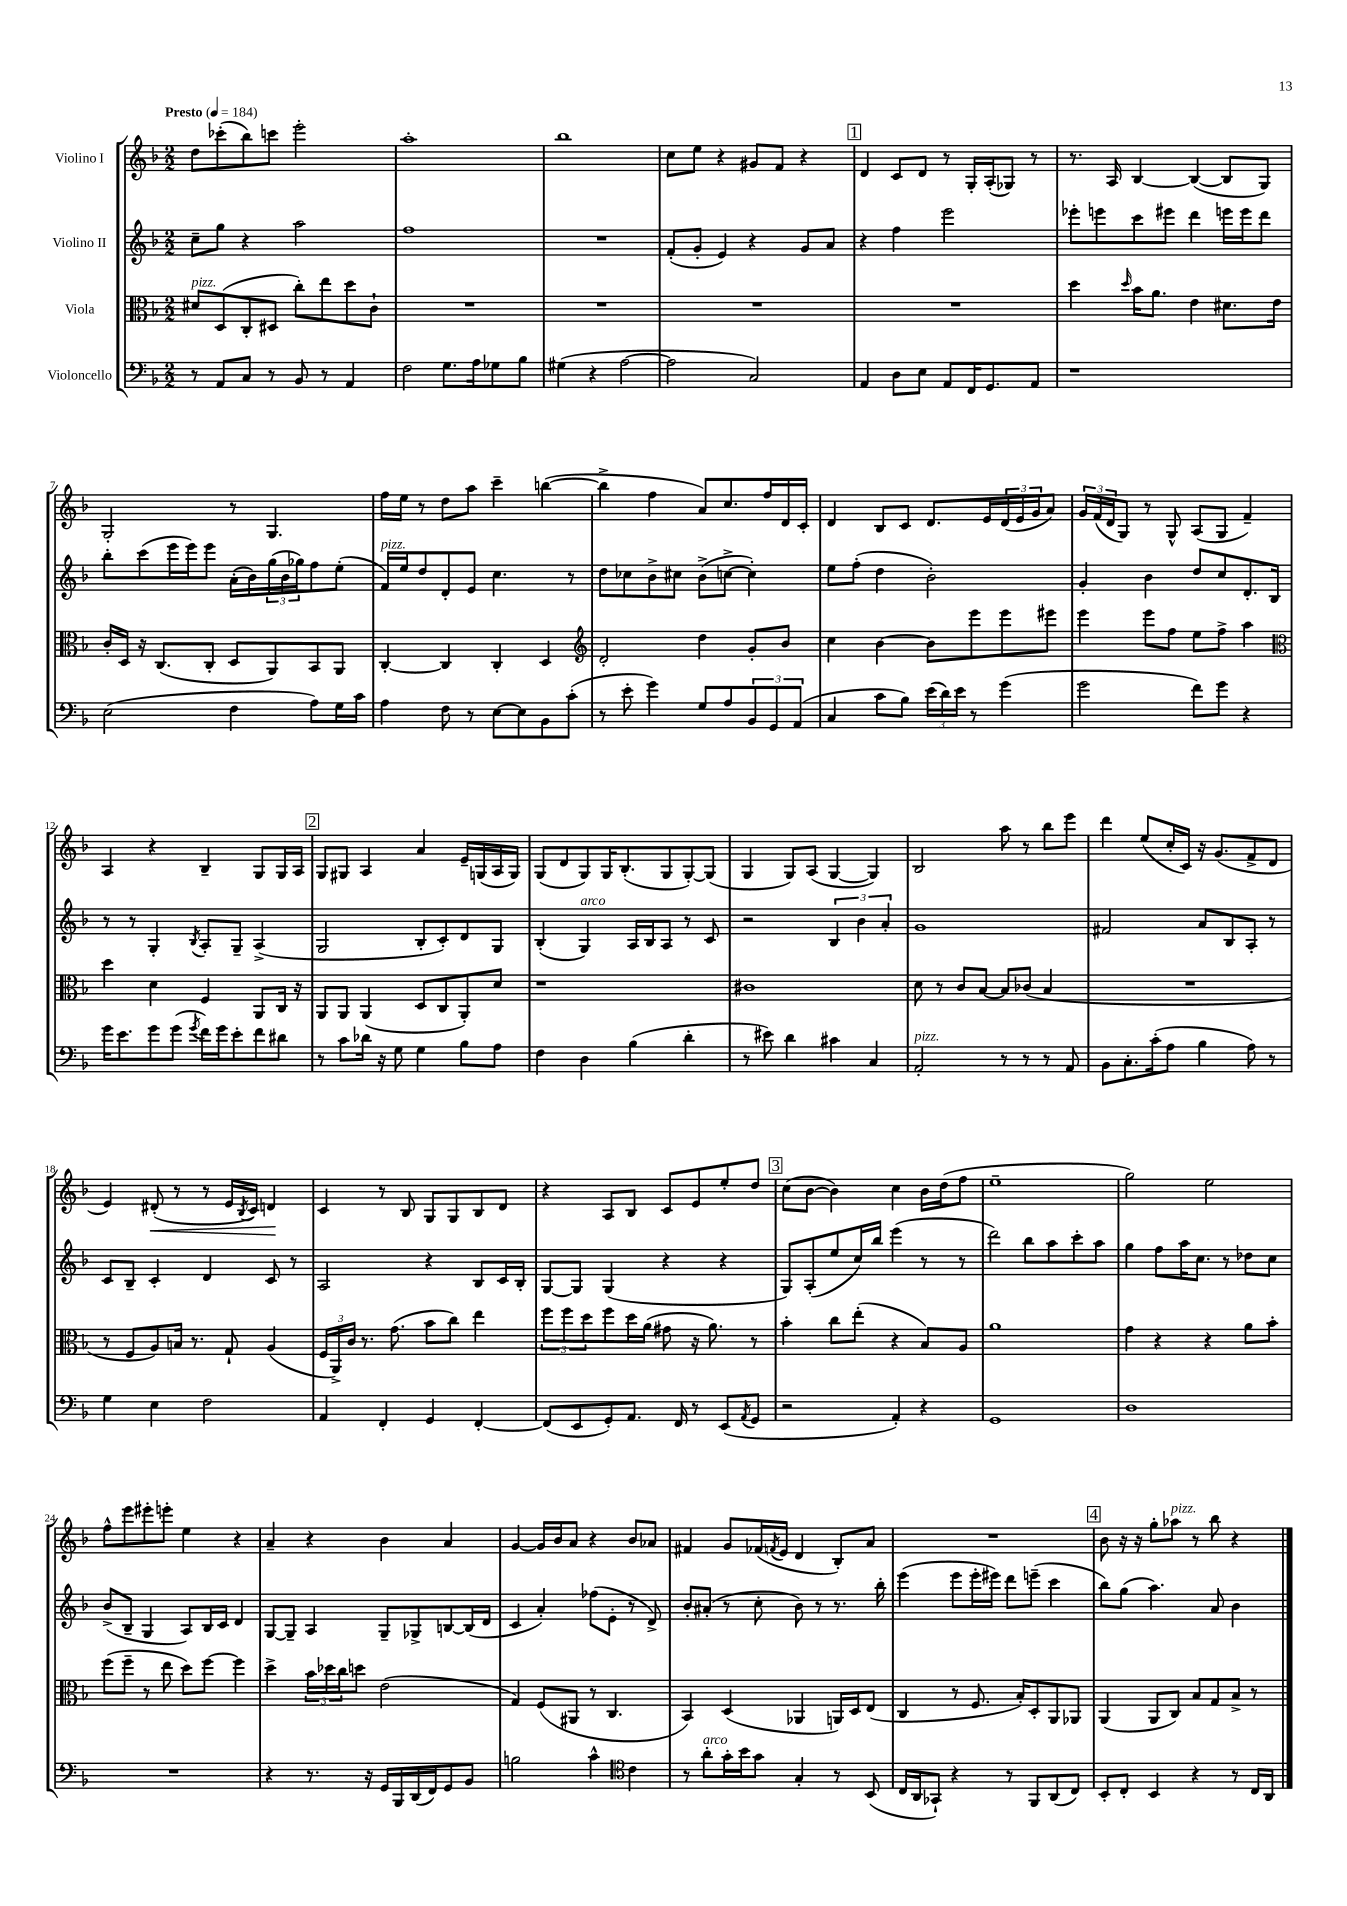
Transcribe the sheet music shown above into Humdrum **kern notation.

**kern	**kern	**kern	**kern
*staff4	*staff3	*staff2	*staff1
*clefF4	*clefC3	*clefG2	*clefG2
*k[b-]	*k[b-]	*k[b-]	*k[b-]
*M2/2	*M2/2	*M2/2	*M2/2
*MM184	*MM184	*MM184	*MM184
8r	8d#/L	8cc~\L	8dd\L
8AA/L	(8D/	8gg\J	(8ccc-'\
8C/J	8C'/	4r	8bb-\)
8r	8D#/J	.	8ccc\J
8BB-/	8cc'\L)	2aa\	2eee'\
8r	8ee\	.	.
4AA/	8dd\	.	.
.	8c`\J	.	.
=	=	=	=
2F\	1r	1ff	1aa'
8.G\L	.	.	.
16A\k	.	.	.
8G-\	.	.	.
8B-\J	.	.	.
=	=	=	=
(4G#\	1r	1r	1bb-
4r	.	.	.
[2A\	.	.	.
=	=	=	=
2A\]	1r	(8f'/L	8cc\L
.	.	8g'/J	8ee\J
.	.	4e/)	4r
2C/)	.	4r	8g#/L
.	.	.	8f/J
.	.	8g/L	4r
.	.	8a/J	.
=	=	=	=
4AA/	1r	4r	4d/
8D\L	.	4ff\	8c/L
8E\J	.	.	8d/J
8AA/L	.	2eee\	8r
16FF/K	.	.	16G'/LL
8.GG/	.	.	(16A'/J
.	.	.	8G-/J)
8AA/J	.	.	8r
=	=	=	=
1r	4dd\	8eee-'\L	8.r
.	.	8eee\	.
.	.	.	16A/
.	16qqdd/	.	.
.	16b-\LK	8ccc\	[4B-/
.	8.a\J	.	.
.	.	8eee#\J	.
.	4e\	4ddd\	(4B-/_
.	8.d#\L	16eee\LL	8B-/]L
.	.	16eee\J	.
.	.	8ddd\J	8G/J)
.	16e\Jk	.	.
=	=	=	=
(2E\	16c'/LL	8bb-'\L	2G'/
.	16D/JJ	.	.
.	16r	(8ccc\	.
.	(8.C/L	.	.
.	.	16eee\L	.
.	.	16eee\J)	.
.	8C'/J	8eee\J	.
4F\	8D/L	(16a'\LL	8r
.	.	16b-\)	.
.	8AA/)	(24gg\	4.G/
.	.	24b-\	.
.	.	24gg-\J)	.
8A\L)	8BB-/	8ff\	.
16G\L	8AA/J	(8ee'\J	.
16c\JJ	.	.	.
=	=	=	=
4A\	[4C'/	16f/LL)	16ff\LL
.	.	16ee/J	16ee\JJ
.	.	8dd/	8r
8F\	4C/]	8d'/	8dd\L
8r	.	8e/J	8aa\J
[8E\L	4C'/	4.cc\	4ccc~\
8E\]	.	.	.
8BB-\	4D/	.	([4bb\
(8c'\J	.	8r	.
=	=	=	=
*	*clefG2	*	*
8r	2d'/	8dd\L	4bb^\]
8e'\	.	8cc-\	.
4g\)	.	8b-^\	4ff\
.	.	8cc#\J	.
8G/L	4dd\	(8b-^\L	8a/L)
8A/	.	[8cc^\J	8.cc/
12BB-/	8g'/L	4cc'\])	.
.	.	.	16ff/L
12GG/	.	.	.
.	8b-/J	.	16d/
(12AA/J	.	.	.
.	.	.	16c'/JJ
=	=	=	=
4C/	4cc\	8ee\L	4d/
.	.	(8ff'\J	.
8c\L	[4b-\	4dd\	8B-/L
8B-\J)	.	.	8c/J
(24e\LL	8b-\]L	2b-'\)	8.d/L
24d\)	.	.	.
24e\JJ	.	.	.
8r	8eee\	.	.
.	.	.	16e/L
(4g\	8eee\	.	(24d/
.	.	.	24e/
.	.	.	24g/J
.	8eee#\J	.	8a/J)
=	=	=	=
2g\	4eee\	4g'/	24g/LL
.	.	.	(24f/
.	.	.	24d/J
.	.	.	8G/J)
.	8eee\L	4b-\	8r
.	8ff\J	.	8G^^/
8f\L)	8ee\L	8dd/L	(8A/L
8g\J	8ff^\J	8cc/	8G/J
4r	4aa\	8.d'/	4f~/)
.	.	16B-/Jk	.
=	=	=	=
*	*clefC3	*	*
16g\LK	4dd\	8r	4A/
8.e\	.	.	.
.	.	8r	.
8g\	4d\	4G'/	4r
(8g\J	.	.	.
8qg/	.	8qB-/	.
16f\LL)	4F/	8A'/L	4B-~/
16g\J	.	.	.
8e'\	.	8G~/J	.
8f\	8AA/L	(4A^/	8G/L
8d#\J	16C/Jk	.	16G/L
.	16r	.	16A/JJ
=	=	=	=
8r	8AA/L	2G/	8G/L
8c\L	8AA/J	.	8G#/J
16d-\Jk	(4AA/	.	4A/
16r	.	.	.
8G\	.	.	.
4G\	8D/L	8B-'/L	4a/
.	8C/	8c'/)	.
8B-\L	8AA'/)	8d/	16e~/LL
.	.	.	(16G/
8A\J	8d/J	8G/J	16A/
.	.	.	16G/JJ)
=	=	=	=
4F\	1r	(4B-'/	(8G/L
.	.	.	8d/
4D\	.	4G/)	8G/)
.	.	.	16G/K
.	.	.	(8.B-'/
(4B-\	.	16A/LL	.
.	.	16B-/J	.
.	.	8A/J	8G/
4d'\	.	8r	[8G'/)
.	.	8c/	(8G/]J
=	=	=	=
8r	1c#	2r	4G/
8e#\)	.	.	.
4d\	.	.	8G/L)
.	.	.	(8A/J
4c#\	.	6B-/	[4G/
.	.	6b-\	.
4C/	.	.	4G/])
.	.	6a'/	.
=	=	=	=
2AA'/	8d\	1g	2B-/
.	8r	.	.
.	8c/L	.	.
.	[8B-/J	.	.
8r	8B-/]L	.	8aa\
8r	(8c-/J	.	8r
8r	4B-/	.	8bb-\L
8AA/	.	.	8eee\J
=	=	=	=
8BB-\L	1r	2f#/	4ddd\
8.C'\	.	.	.
.	.	.	(8ee/L
(16c'\k	.	.	.
8A\J	.	.	16cc'/L
.	.	.	16c/JJ)
4B-\	.	8a/L	16r
.	.	.	(8.g/L
.	.	8B-/	.
8A\)	.	8A'/J	8f^/
8r	.	8r	8d/J
=	=	=	=
4G\	8r	8c/L	4e/)
.	8F/L	8B-~/J	.
4E\	8A/)	4c'/	(8d#'/
.	16B/Jk	.	8r
.	8.r	.	.
2F\	.	4d/	8r
.	8G`/	.	16e/LL
.	.	.	8qB-/
.	.	.	16c/JJ)
.	(4A/	8c/	4d/
.	.	8r	.
=	=	=	=
4AA/	24F/LL	2A/	4c/
.	24AA^/)	.	.
.	24c/JJ	.	.
.	8.r	.	.
4FF'/	.	.	8r
.	(8.g\	.	.
.	.	.	8B-/
4GG/	8b-\L	4r	8G/L
.	8cc\J)	.	8G/
[4FF'/	4ee\	8B-/L	8B-/
.	.	16c/L	8d/J
.	.	16B-'/JJ	.
=	=	=	=
(8FF/]L	12ff\L	[8G/L	4r
.	12ff\	.	.
8EE/	.	8G/]J	.
.	12dd\	.	.
8GG'/)	8ff\	(4G/	8A/L
8.AA/J	16dd\L	.	8B-/J
.	(16a\JJ	.	.
.	8g#\	4r	8c/L
16FF/	.	.	.
8r	16r	.	8e/
.	8.a\)	.	.
(8EE/L	.	4r	8ee'/
8qAA/	.	.	.
8GG/J	8r	.	8dd/J
=	=	=	=
2r	4b-'\	8G/L)	(8cc\L
.	.	(8A'/	[8b-\J
.	8cc\L	8ee/	4b-\])
.	(8ee'\J	16cc/L)	.
.	.	16bb-/JJ	.
4AA'/)	4r	(4eee\	4cc\
4r	8B-/L)	8r	16b-\LL
.	.	.	(16dd\J
.	8A/J	8r	8ff\J
=	=	=	=
1GG	1a	2ddd\)	1ee~
.	.	8bb-\L	.
.	.	8aa\	.
.	.	8ccc'\	.
.	.	8aa\J	.
=	=	=	=
1D	4g\	4gg\	2gg\)
.	4r	8ff\L	.
.	.	16aa\K	.
.	.	8.cc\J	.
.	4r	.	2ee\
.	.	8r	.
.	8a\L	8dd-\L	.
.	8b-'\J	8cc\J	.
=	=	=	=
1r	(8ff\L	(8b-^/L	8ff^^\L
.	8ff~\J	8B-~/J	8eee\
.	8r	4G/	8eee#'\
.	8ee\	.	8eee'\J
.	8dd\L)	8A/L)	4ee\
.	[8ff\J	16B-/L	.
.	.	16c/JJ	.
.	4ff\]	4d/	4r
=	=	=	=
4r	4dd^\	[8G/L	4a~/
.	.	8G~/]J	.
8.r	24b-\LL	4A/	4r
.	24dd-\	.	.
.	24cc\J	.	.
.	8dd\J	.	.
16r	.	.	.
16GG/LL	(2e\	8G~/L	4b-\
16BBB-/	.	.	.
(16DD/	.	8G-^/	.
16FF/J)	.	.	.
8GG/	.	[8B/	4a/
8BB-/J	.	(16B/]L	.
.	.	16d/JJ	.
=	=	=	=
2B\	4G/)	4c/	[4g/
.	(8F/L	4a'/)	16g/]LL
.	.	.	16b-/J
.	8AA#/J	.	8a/J
4c^^\	8r	(8ff-\L	4r
.	4.C/	8e'\J	.
*clefC4	*	*	*
4c\	.	8r	8b-/L
.	.	8d^/)	8a-/J
=	=	=	=
8r	4BB-/)	8b-'/L	4f#/
8a'\L	.	(8a#'/J	.
16g'\L	(4D/	8r	8g/L
16b-\J	.	.	.
8g\J	.	8cc'\	(16f-/L
.	.	.	8qf/
.	.	.	16e/JJ
4G'/	4AA-/	8b-\)	4d/
.	.	8r	.
8r	16AA/LL)	8.r	8B-'/L)
.	16D/J	.	.
(8BB-/	(8E/J	.	8a/J
.	.	16bb-'\	.
=	=	=	=
16C/LL	4C/	(4eee\	1r
16AA/J	.	.	.
8GG-`/J)	.	.	.
4r	8r	8eee\L	.
.	8.F/	16eee'\L	.
.	.	16eee#\JJ)	.
8r	.	8ddd\L	.
.	16B-'/LK)	.	.
8FF/L	8D'/	(8eee~\J	.
(8AA/	8AA/	4ccc\	.
8C/J)	8AA-/J	.	.
=	=	=	=
8BB-'/L	(4AA/	8bb-\L)	8b-\
8C'/J	.	(8gg\J	16r
.	.	.	16r
4BB-/	8AA/L	4.aa\)	8gg'\L
.	8C/J)	.	8aa-\J
4r	8B-/L	.	8r
.	8G/	8a/	8bb-\
8r	8B-^/J	4b-\	4r
16C/LL	8r	.	.
16AA/JJ	.	.	.
==	==	==	==
*-	*-	*-	*-
